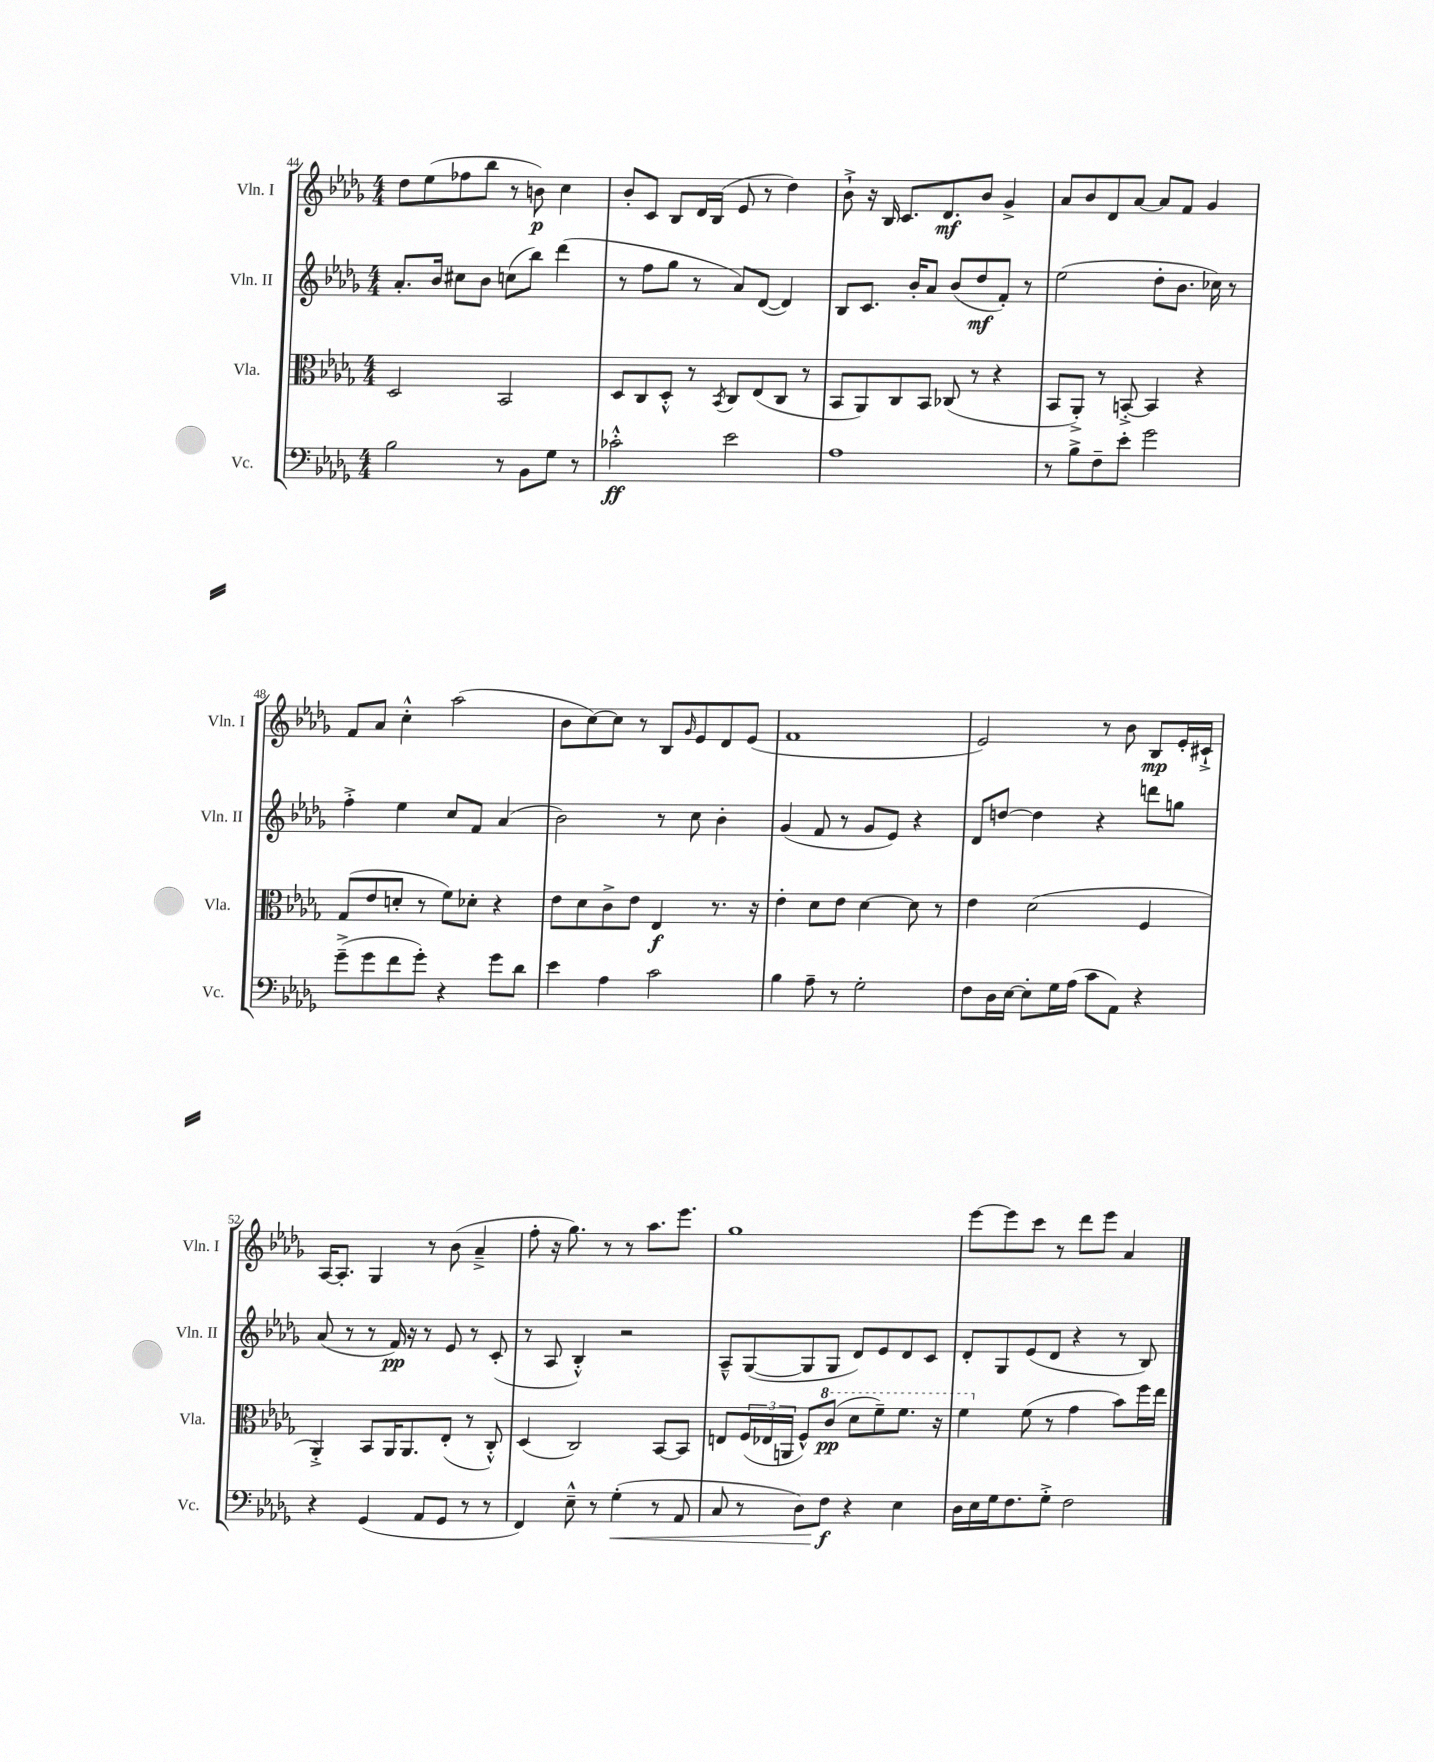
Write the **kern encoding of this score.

**kern	**dynam	**kern	**dynam	**kern	**dynam	**kern	**dynam
*part4	*part4	*part3	*part3	*part2	*part2	*part1	*part1
*staff4	*staff4	*staff3	*staff3	*staff2	*staff2	*staff1	*staff1
*I"Vc.	*	*I"Vla.	*	*I"Vln. II	*	*I"Vln. I	*
*I'Vc.	*	*I'Vla.	*	*I'Vln. II	*	*I'Vln. I	*
*clefF4	*	*clefC3	*	*clefG2	*	*clefG2	*
*k[b-e-a-d-g-]	*	*k[b-e-a-d-g-]	*	*k[b-e-a-d-g-]	*	*k[b-e-a-d-g-]	*
*M4/4	*	*M4/4	*	*M4/4	*	*M4/4	*
=44	=44	=44	=44	=44	=44	=44	=44
2B-\	.	2D-/	.	8.a-'/L	.	8dd-\L	.
.	.	.	.	.	.	(8ee-\	.
.	.	.	.	16b-/Jk	.	.	.
.	.	.	.	8cc#X\L	.	8ff-X\	.
.	.	.	.	8b-\J	.	8bb-\J	.
8r	.	2BB-/	.	(8ccn\L	.	8r	.
8BB-\L	.	.	.	8bb-\J)	.	8bn\)	p
8G-\J	.	.	.	(4ddd-\	.	4cc\	.
8r	.	.	.	.	.	.	.
=45	=45	=45	=45	=45	=45	=45	=45
2c-X'^^\	ff	8D-/L	.	8r	.	8b-'/L	.
.	.	8C/	.	8ff\L	.	8c/J	.
.	.	8D-'^^/J	.	8gg-\J	.	8B-/L	.
.	.	8r	.	8r	.	16d-/L	.
.	.	.	.	.	.	(16B-/JJ	.
.	.	8qBB-/	.	.	.	.	.
2e-\	.	8C/L	.	8a-/L)	.	8e-/	.
.	.	(8E-/	.	([8d-/J	.	8r	.
.	.	8C/J	.	4d-/])	.	4dd-\)	.
.	.	8r	.	.	.	.	.
=46	=46	=46	=46	=46	=46	=46	=46
1A-	.	8BB-/L	.	8B-/L	.	8b-`^\	.
.	.	8AA-/)	.	8.c/J	.	16r	.
.	.	.	.	.	.	16B-/	.
.	.	8C/	.	.	.	8.c/L	.
.	.	.	.	16b-'/KL	.	.	.
.	.	8BB-/J	.	8a-/J	.	.	.
.	.	.	.	.	.	8.d-/	mf
.	.	(8C-X/	.	(8b-/L	.	.	.
.	.	8r	.	8dd-/	mf	8b-/J	.
.	.	4r	.	8f'/J)	.	4g-^/	.
.	.	.	.	8r	.	.	.
=47	=47	=47	=47	=47	=47	=47	=47
8r	.	8BB-/L	.	(2ee-\	.	8a-/L	.
8B-^\L	.	8AA-'^/J)	.	.	.	8b-/	.
8F~\	.	8r	.	.	.	8d-/	.
8e-'\J	.	[8BBn'^/	.	.	.	[8a-/J	.
2g-\	.	4BB/]	.	8dd-'\L	.	8a-/L]	.
.	.	.	.	8.b-\J	.	8f/J	.
.	.	4r	.	.	.	4g-/	.
.	.	.	.	16cc-X\)	.	.	.
.	.	.	.	8r	.	.	.
!!LO:LB:g=z
=48	=48	=48	=48	=48	=48	=48	=48
(8g-~^\L	.	(8G-/L	.	4ff'^\	.	8f/L	.
8g-\	.	8e-/	.	.	.	8a-/J	.
8f\	.	8dn'/J	.	4ee-\	.	4cc'^^\	.
8g-'\J)	.	8r	.	.	.	.	.
4r	.	8f\L)	.	8cc/L	.	(2aa-\	.
.	.	8d-X'\J	.	8f/J	.	.	.
8g-\L	.	4r	.	(4a-/	.	.	.
8d-\J	.	.	.	.	.	.	.
=49	=49	=49	=49	=49	=49	=49	=49
4e-\	.	8e-\L	.	2b-\)	.	8b-\L	.
.	.	8d-\	.	.	.	[8cc\)	.
4A-\	.	8c^\	.	.	.	8cc\J]	.
.	.	8e-\J	.	.	.	8r	.
2c\	.	4E-/	f	8r	.	8B-/L	.
.	.	.	.	.	.	16qqg-/	.
.	.	.	.	8cc\	.	8e-/	.
.	.	8.r	.	4b-'\	.	8d-/	.
.	.	.	.	.	.	(8e-/J	.
.	.	16r	.	.	.	.	.
=50	=50	=50	=50	=50	=50	=50	=50
4B-\	.	4e-'\	.	(4g-/	.	1f	.
8A-~\	.	8d-\L	.	8f/	.	.	.
8r	.	8e-\J	.	8r	.	.	.
2G-'\	.	[4d-\	.	8g-/L	.	.	.
.	.	.	.	8e-/J)	.	.	.
.	.	8d-\]	.	4r	.	.	.
.	.	8r	.	.	.	.	.
=51	=51	=51	=51	=51	=51	=51	=51
8F\L	.	4e-\	.	8d-/L	.	2e-/)	.
16D-\L	.	.	.	[8ddn/J	.	.	.
[16E-\JJ	.	.	.	.	.	.	.
8E-'\L]	.	(2d-\	.	4dd\]	.	.	.
16G-\L	.	.	.	.	.	.	.
(16A-\JJ	.	.	.	.	.	.	.
8c\L	.	.	.	4r	.	8r	.
8AA-\J)	.	.	.	.	.	8b-\	.
4r	.	4F/	.	8dddn\L	.	8B-/L	mp
.	.	.	.	8ggn\J	.	16e-'/L	.
.	.	.	.	.	.	16c#X`^/JJ	.
!!LO:LB:g=z
=52	=52	=52	=52	=52	=52	=52	=52
4r	.	4AA-'^/)	.	(8a-/	.	[16A-/KL	.
.	.	.	.	.	.	8.A-'/J]	.
.	.	.	.	8r	.	.	.
(4GG-/	.	8BB-/L	.	8r	.	4G-/	.
.	.	16AA-/K	.	16f/)	pp	.	.
.	.	8.AA-/	.	16r	.	.	.
8AA-/L	.	.	.	8r	.	8r	.
8GG-/J	.	(8E-'/J	.	8e-/	.	(8b-\	.
8r	.	8r	.	8r	.	4a-~^/	.
8r	.	8C'^^/)	.	(8c'/	.	.	.
=53	=53	=53	=53	=53	=53	=53	=53
4FF/)	.	(4D-/	.	8r	.	8ff'\	.
.	.	.	.	8A-/	.	16r	.
.	.	.	.	.	.	8.gg-\)	.
8E-~^^\	.	2C/)	.	4B-'^^/)	.	.	.
8r	.	.	.	.	.	8r	.
!	!LO:HP:b	!	!	!	!	!	!
(4G-'\	<	.	.	2r	.	8r	.
.	.	.	.	.	.	8.aa-\L	.
8r	.	[8BB-/L	.	.	.	.	.
.	.	.	.	.	.	8.eee-\J	.
8AA-/	.	8BB-/J]	.	.	.	.	.
=54	=54	=54	=54	=54	=54	=54	=54
8C/	.	8En/L	.	8A-~^^/L	.	1gg-	.
8r	.	(24F/L	.	([8G-/	.	.	.
.	.	24E-X/	.	.	.	.	.
.	.	24AAn/JJ	.	.	.	.	.
8D-\L)	.	8F^^/L)	.	8G-/]	.	.	.
*	*	*8va	*	*	*	*	*
8F\J	f	(8cc/J	pp	8G-/J	.	.	.
4r	[	8dd-\L	.	8d-/L)	.	.	.
.	.	8ff~\)	.	8e-/	.	.	.
4E-\	.	8.ff\J	.	8d-/	.	.	.
.	.	.	.	8c/J	.	.	.
.	.	16r	.	.	.	.	.
=55	=55	=55	=55	=55	=55	=55	=55
16D-\LL	.	4ff\	.	8d-'/L	.	[8eee-\L	.
16E-\	.	.	.	.	.	.	.
16G-\J	.	.	.	8G-/	.	8eee-\]	.
8.F\	.	.	.	.	.	.	.
*	*	*X8va	*	*	*	*	*
.	.	(8f\	.	(8e-/	.	8ccc\J	.
8G-'^\J	.	8r	.	8d-/J	.	8r	.
2F\	.	4g-\	.	4r	.	8ddd-\L	.
.	.	.	.	.	.	8eee-\J	.
.	.	8b-\L)	.	8r	.	4a-/	.
.	.	16ff\L	.	8B-/)	.	.	.
.	.	16ee-\JJ	.	.	.	.	.
==	==	==	==	==	==	==	==
*-	*-	*-	*-	*-	*-	*-	*-
